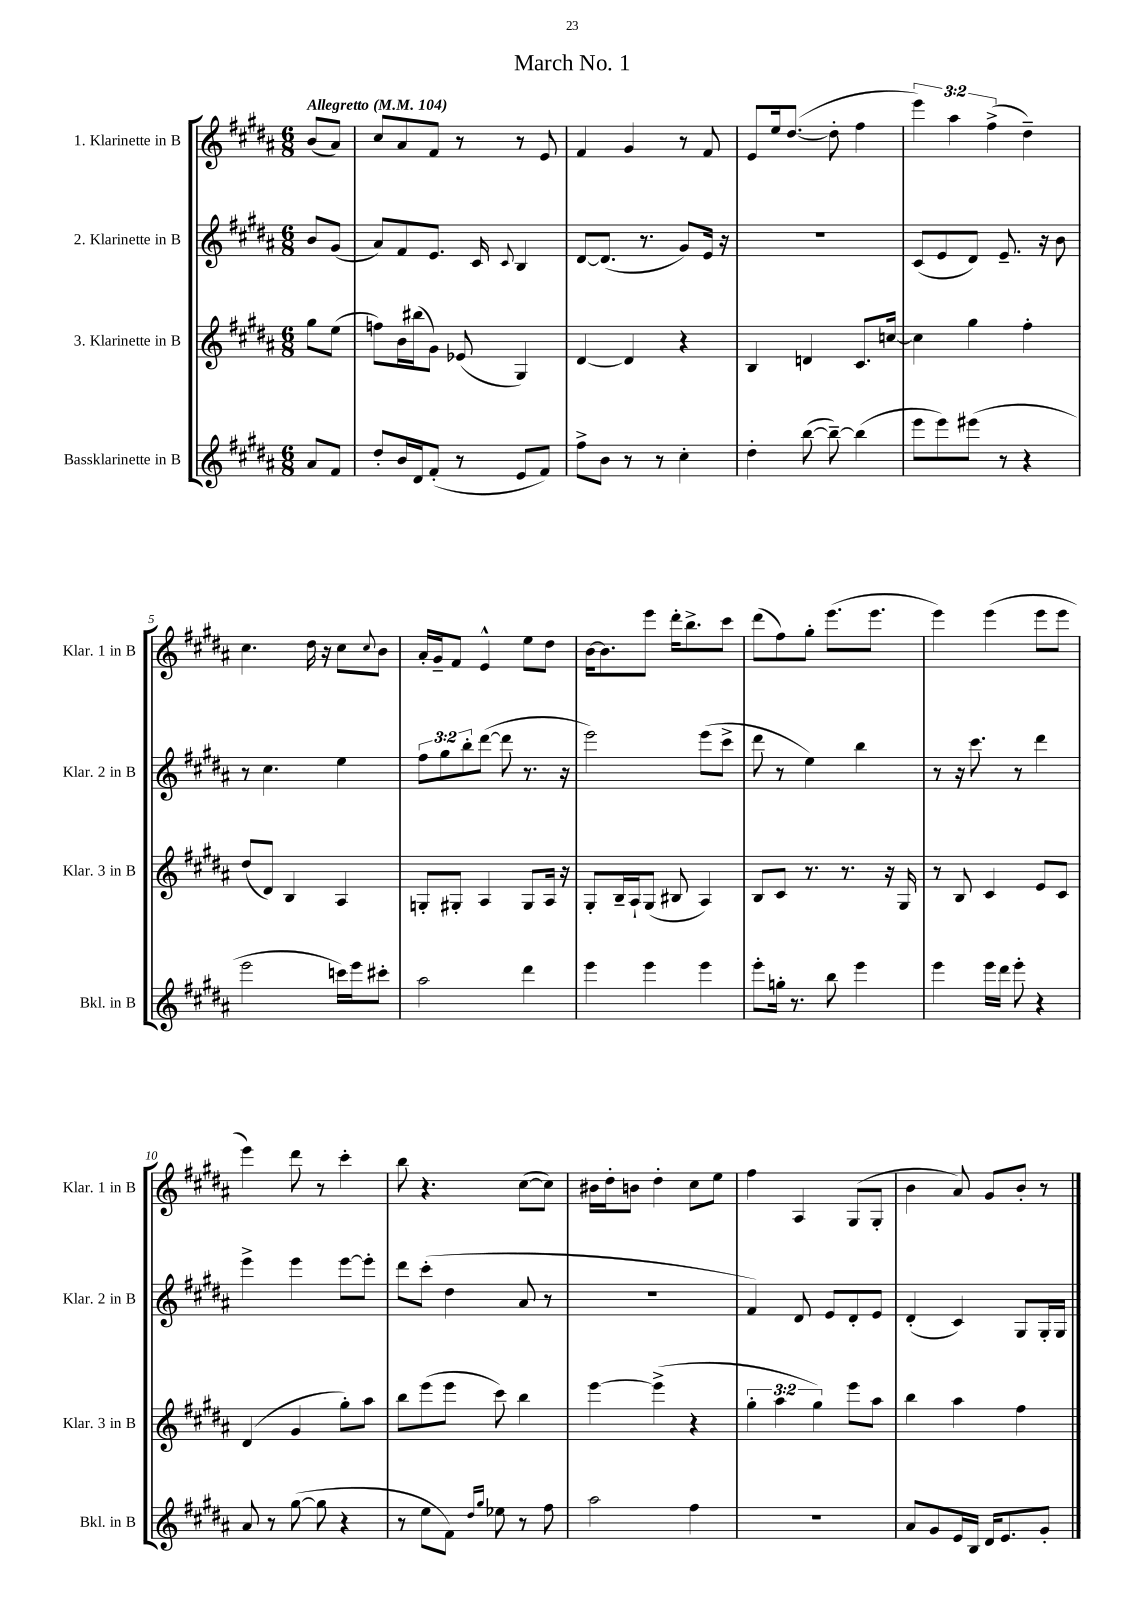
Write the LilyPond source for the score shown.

\header { title = "March No. 1" }
<<
\new StaffGroup <<
\new Staff = "s0" \with { instrumentName = "1. Klarinette in B" shortInstrumentName = "Klar. 1 in B" } {
    \clef treble \key b \major \numericTimeSignature \time 6/8 \override Staff.TupletNumber.text = #tuplet-number::calc-fraction-text \partial 4 \tempo "Allegretto" 4 = 104
    b'8( ais'8) |
    cis''8 ais'8 fis'8 r8 r8 e'8 |
    fis'4 gis'4 r8 fis'8 |
    e'8 e''16 dis''8.~( dis''8-. fis''4 |
    \tuplet 3/2 { e'''4) ais''4 fis''4->( } dis''4--) |
    cis''4. dis''16 r16 cis''8 \appoggiatura { cis''8 } b'8 |
    ais'16-. gis'16-- fis'8 e'4-^ e''8 dis''8 |
    b'16~ b'8. e'''8 dis'''16-. b''8.-> cis'''8 |
    dis'''8( fis''8) gis''8-. e'''8.( e'''8. |
    e'''4) e'''4( e'''8 e'''8 |
    e'''4) dis'''8 r8 cis'''4-. |
    b''8 r4. cis''8~( cis''8) |
    bis'16 dis''16-. b'8 dis''4-. cis''8 e''8 |
    fis''4 ais4 gis8( gis8-. |
    b'4 ais'8) gis'8 b'8-. r8 \bar "|." |
}
\new Staff = "s1" \with { instrumentName = "2. Klarinette in B" shortInstrumentName = "Klar. 2 in B" } {
    \clef treble \key b \major \numericTimeSignature \time 6/8 \override Staff.TupletNumber.text = #tuplet-number::calc-fraction-text \partial 4
    b'8 gis'8( |
    ais'8) fis'8 e'8. cis'16 \appoggiatura { cis'8 } b4 |
    dis'8~ dis'8.( r8. gis'8) e'16 r16 |
    R2. |
    cis'8( e'8 dis'8) e'8.-- r16 b'8 |
    r8 cis''4. e''4 |
    \tuplet 3/2 { fis''8 gis''8 b''8-. } dis'''8~( dis'''8 r8. r16 |
    e'''2) e'''8( cis'''8-> |
    dis'''8 r8 e''4) b''4 |
    r8 r16 cis'''8. r8 dis'''4 |
    e'''4-> e'''4 e'''8~ e'''8-. |
    dis'''8 cis'''8-.( dis''4 ais'8 r8 |
    R2. |
    fis'4) dis'8 e'8 dis'8-. e'8 |
    dis'4-.( cis'4) gis8 gis16-. gis16 \bar "|." |
}
\new Staff = "s2" \with { instrumentName = "3. Klarinette in B" shortInstrumentName = "Klar. 3 in B" } {
    \clef treble \key b \major \numericTimeSignature \time 6/8 \override Staff.TupletNumber.text = #tuplet-number::calc-fraction-text \partial 4
    gis''8 e''8( |
    f''8) b'16 bis''16( gis'8) ees'8( gis4) |
    dis'4~ dis'4 r4 |
    b4 d'4 cis'8. c''16~ |
    c''4 gis''4 fis''4-. |
    dis''8( dis'8) b4 ais4 |
    g8-. gis8-. ais4 gis8 ais16 r16 |
    gis8-. b16-- ais16-! gis8( bis8 ais4) |
    b8 cis'8 r8. r8. r16 gis16 |
    r8 b8 cis'4 e'8 cis'8 |
    dis'4( gis'4 gis''8-.) ais''8 |
    b''8 e'''8( e'''8 cis'''8) b''4 |
    e'''4~ e'''4->( r4 |
    \tuplet 3/2 { gis''4-. ais''4 gis''4) } e'''8 ais''8 |
    b''4 ais''4 fis''4 \bar "|." |
}
\new Staff = "s3" \with { instrumentName = "Bassklarinette in B" shortInstrumentName = "Bkl. in B" } {
    \clef treble \key b \major \numericTimeSignature \time 6/8 \partial 4
    ais'8 fis'8 |
    dis''8-. b'16 dis'16 fis'8-.( r8 e'8 fis'8) |
    fis''8-> b'8 r8 r8 cis''4-. |
    dis''4-. b''8~( b''8~--) b''4( |
    e'''8 e'''8) eis'''8( r8 r4 |
    e'''2 c'''16) e'''16 cis'''8-. |
    ais''2 dis'''4 |
    e'''4 e'''4 e'''4 |
    e'''8-. g''16-. r8. b''8 e'''4 |
    e'''4 e'''16 dis'''16 e'''8-. r4 |
    ais'8 r8 gis''8~( gis''8 r4 |
    r8 e''8 fis'8) \grace { dis''16 gis''16 } ees''8 r8 fis''8 |
    ais''2 fis''4 |
    R2. |
    ais'8 gis'8 e'16 b16 dis'16 e'8. gis'8-. \bar "|." |
}
>>
>>
